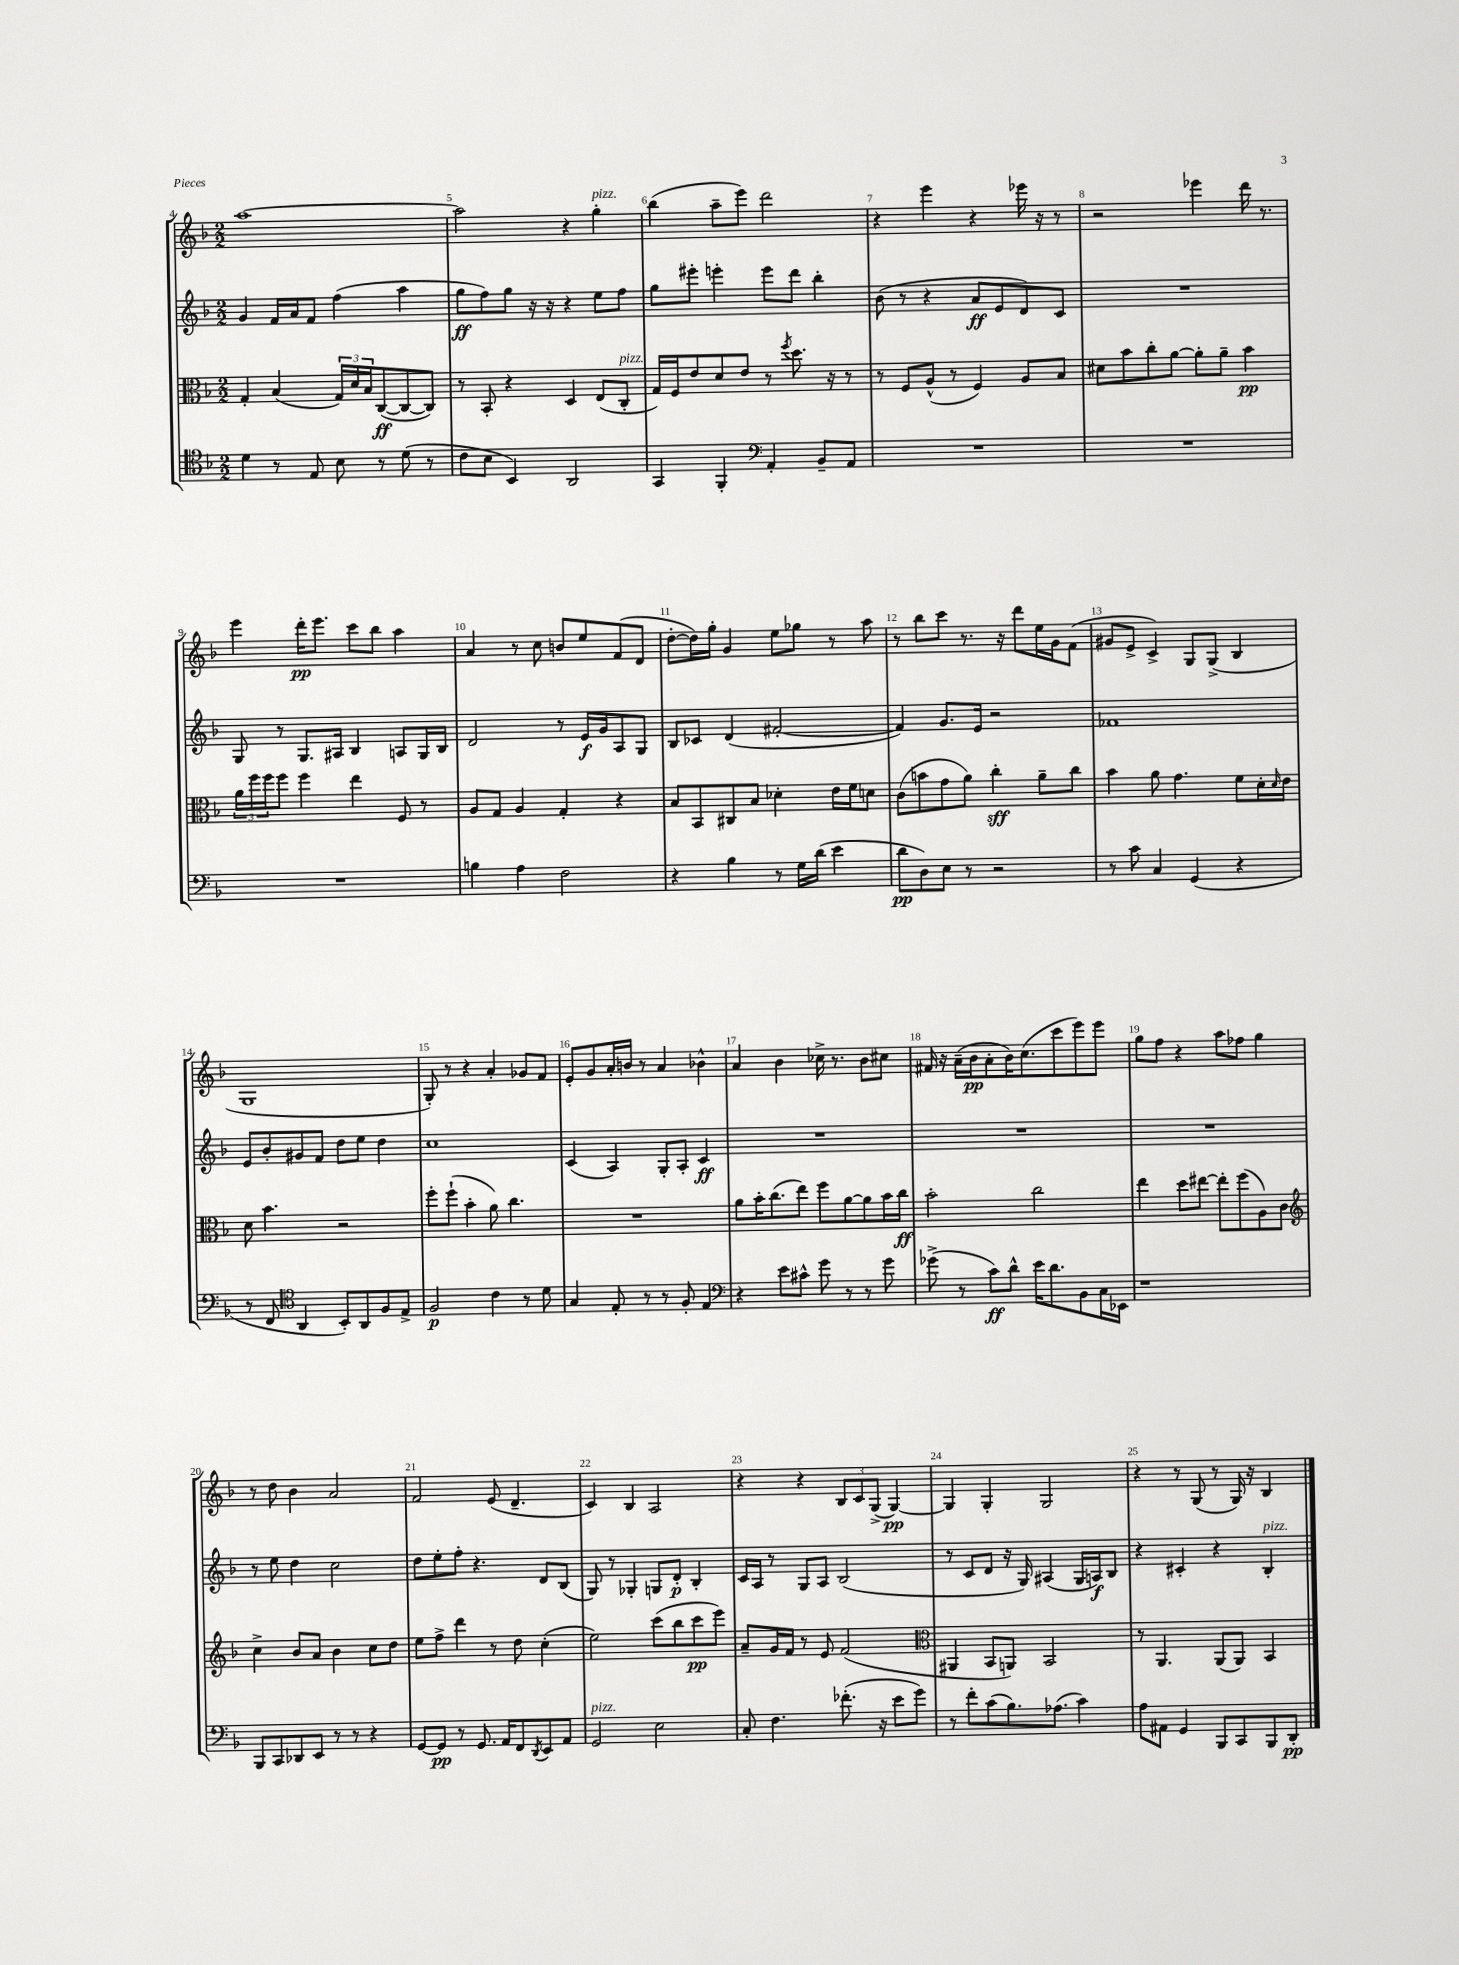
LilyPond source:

<<
\new StaffGroup <<
\new Staff = "s0" {
    \clef treble \key f \major \numericTimeSignature \time 2/2
    a''1~ |
    a''2 r4 g''4-.^\markup { \italic "pizz." } |
    bes''4( a''8-- e'''8) d'''2 |
    r4 e'''4 r4 ees'''16 r16 r8 |
    r2 ees'''4 d'''16 r8. |
    e'''4 d'''16-.\pp e'''8. c'''8 bes''8 a''4 |
    a'4 r8 c''8 b'8 e''8 f'8( d'8 |
    d''8~-. d''16) g''16-. g'4 e''8 ges''8 r8 a''8 |
    r8 bes''8 c'''8 r8. r16 d'''8 e''16 g'16 f'8( |
    gis'8 e'8-> c'4->) g8 g8->( bes4 |
    g1 |
    g8-.) r8 r4 a'4-. ges'8 f'8 |
    e'8-. g'8 a'16-. b'16 r8 a'4 bes'4-^ |
    a'4 bes'4 ces''16-> r8. bes'8 cis''8 |
    fis'16 r16 a'16--( bes'16\pp a'8-. bes'16) c''8.( c'''8 e'''8) e'''8 |
    g''8 f''8 r4 a''8 fes''8 g''4 |
    r8 d''8 bes'4 a'2 |
    f'2 e'8( d'4.-- |
    c'4) bes4 a2 |
    r4 r4 \tuplet 3/2 { bes8 c'8 g8->( } g4~\pp) |
    g4 g4-. g2 |
    r4 r8 g8( r8 g16) r16 bes4 \bar "|." |
}
\new Staff = "s1" {
    \clef treble \key f \major \numericTimeSignature \time 2/2
    g'4 f'16 a'16 f'8 f''4( a''4 |
    g''8\ff f''8) g''8 r16 r16 r4 e''8 f''8 |
    g''8 eis'''8-. e'''4-. e'''8 d'''8 bes''4-. |
    bes'8( r8 r4 a'8\ff e'8 d'8) c'8 |
    R1 |
    g8 r8 g8. ais16 bes4 a8 g16 bes16 |
    d'2 r8 e'16\f g'16 a8 g8 |
    bes8 ces'8 d'4( fis'2~-. |
    fis'4) g'8. e'16 r2 |
    fes'1 |
    e'8 bes'8-. gis'8 f'8 d''8 e''8 d''4 |
    c''1 |
    c'4( a4) g8-. a8-. c'4\ff |
    R1 |
    R1 |
    R1 |
    r8 e''8 d''4 c''2 |
    d''8 e''8-. f''8-. r4. d'8 bes8( |
    g8) r8 ges4-. g8 d'8-.\p bes4-. |
    c'16 a16 r8 g8 a8 bes2( |
    r8 c'8 d'8 r16 g16) ais4( g16 a16\f) bes8 |
    r4 cis'4-. r4 bes4-.^\markup { \italic "pizz." } \bar "|." |
}
\new Staff = "s2" {
    \clef alto \key f \major \numericTimeSignature \time 2/2
    g4-. bes4( \tuplet 3/2 { g16) d'16 bes16 } c8~\ff( c8~ c8) |
    r8 bes,8-. r4 d4 e8( c8-.^\markup { \italic "pizz." } |
    g16) f16 e'8 d'8 e'8 r8 \acciaccatura { f''8 } d''8. r16 r8 |
    r8 f8 a8-^( r8 f4) a8 bes8 |
    dis'8 bes'8 c''8-. a'8~ a'8-. a'8-- bes'4\pp |
    \tuplet 3/2 { a'16 f''16 f''16 } f''8 f''4 e''4 f8 r8 |
    a8 g8 a4 g4-. r4 |
    bes8 bes,8 cis8 bes8 des'4-. e'16 f'16 d'8 |
    c'8( b'8 g'8 a'8) c''4-.\sff a'8-- c''8 |
    bes'4 a'8 g'4. f'8 d'16-. \grace { d'16 } e'16 |
    d'8 bes'4. r2 |
    f''8-. f''8-!( bes'4-. a'8) c''4. |
    R1 |
    a'8 bes'16-. c''8.( e''8) f''8 a'8~ a'8 bes'16 c''16\ff |
    bes'2-. c''2 |
    e''4 d''8 eis''8~ eis''8-. f''8( a8) c'8 |
    \clef treble c''4-> bes'8 a'8 bes'4 c''8 d''8 |
    e''8 f''8-> d'''4 r8 d''8 c''4-.( |
    e''2) c'''8( bes''8 c'''8\pp e'''8) |
    a'8-- g'16 f'16 r8 e'8 f'2( |
    \clef alto ais,4 bes,8 a,8) bes,2 |
    r8 a,4. a,8( a,8) bes,4 \bar "|." |
}
\new Staff = "s3" {
    \clef tenor \key f \major \numericTimeSignature \time 2/2
    d'4 r8 e8 bes8 r8 d'8( r8 |
    c'8 bes8 bes,4) a,2 |
    g,4 f,4-. \clef bass a,4-. bes,8-- a,8 |
    R1 |
    R1 |
    R1 |
    b4 a4 f2 |
    r4 bes4 r8 g16 d'16( e'4 |
    d'8\pp d8) e8 r8 r2 |
    r8 c'8 c4 g,4( r4 |
    r8 f,8 \clef tenor a,4 bes,8-.) a,8 f8 e8-> |
    f2\p c'4 r8 d'8 |
    g4 e8-. r8 r8 f8-. e4 |
    \clef bass r4 e'8 cis'8-^ g'8 r8 r8 g'8 |
    ges'8->( r8 c'8\ff) d'8-^ e'16 d'8. bes,8 c16 ees,16 |
    r1 |
    bes,,8 c,8 des,8 e,8 r8 r8 r4 |
    g,8~ g,8\pp r8 g,8. a,16 f,8 \acciaccatura { d,8 } e,8 a,8 |
    g,2^\markup { \italic "pizz." } e2 |
    c8-. f4. fes'8.-.( r16 e'8 g'8) |
    r8 f'8-. c'8( bes8.) aes8.( c'4) |
    a8 ais,8 g,4 bes,,8 c,8 bes,,8 d,8-.\pp \bar "|." |
}
>>
>>
\layout { \context { \Score currentBarNumber = #4 \override BarNumber.break-visibility = ##(#f #t #t) barNumberVisibility = #all-bar-numbers-visible } }
